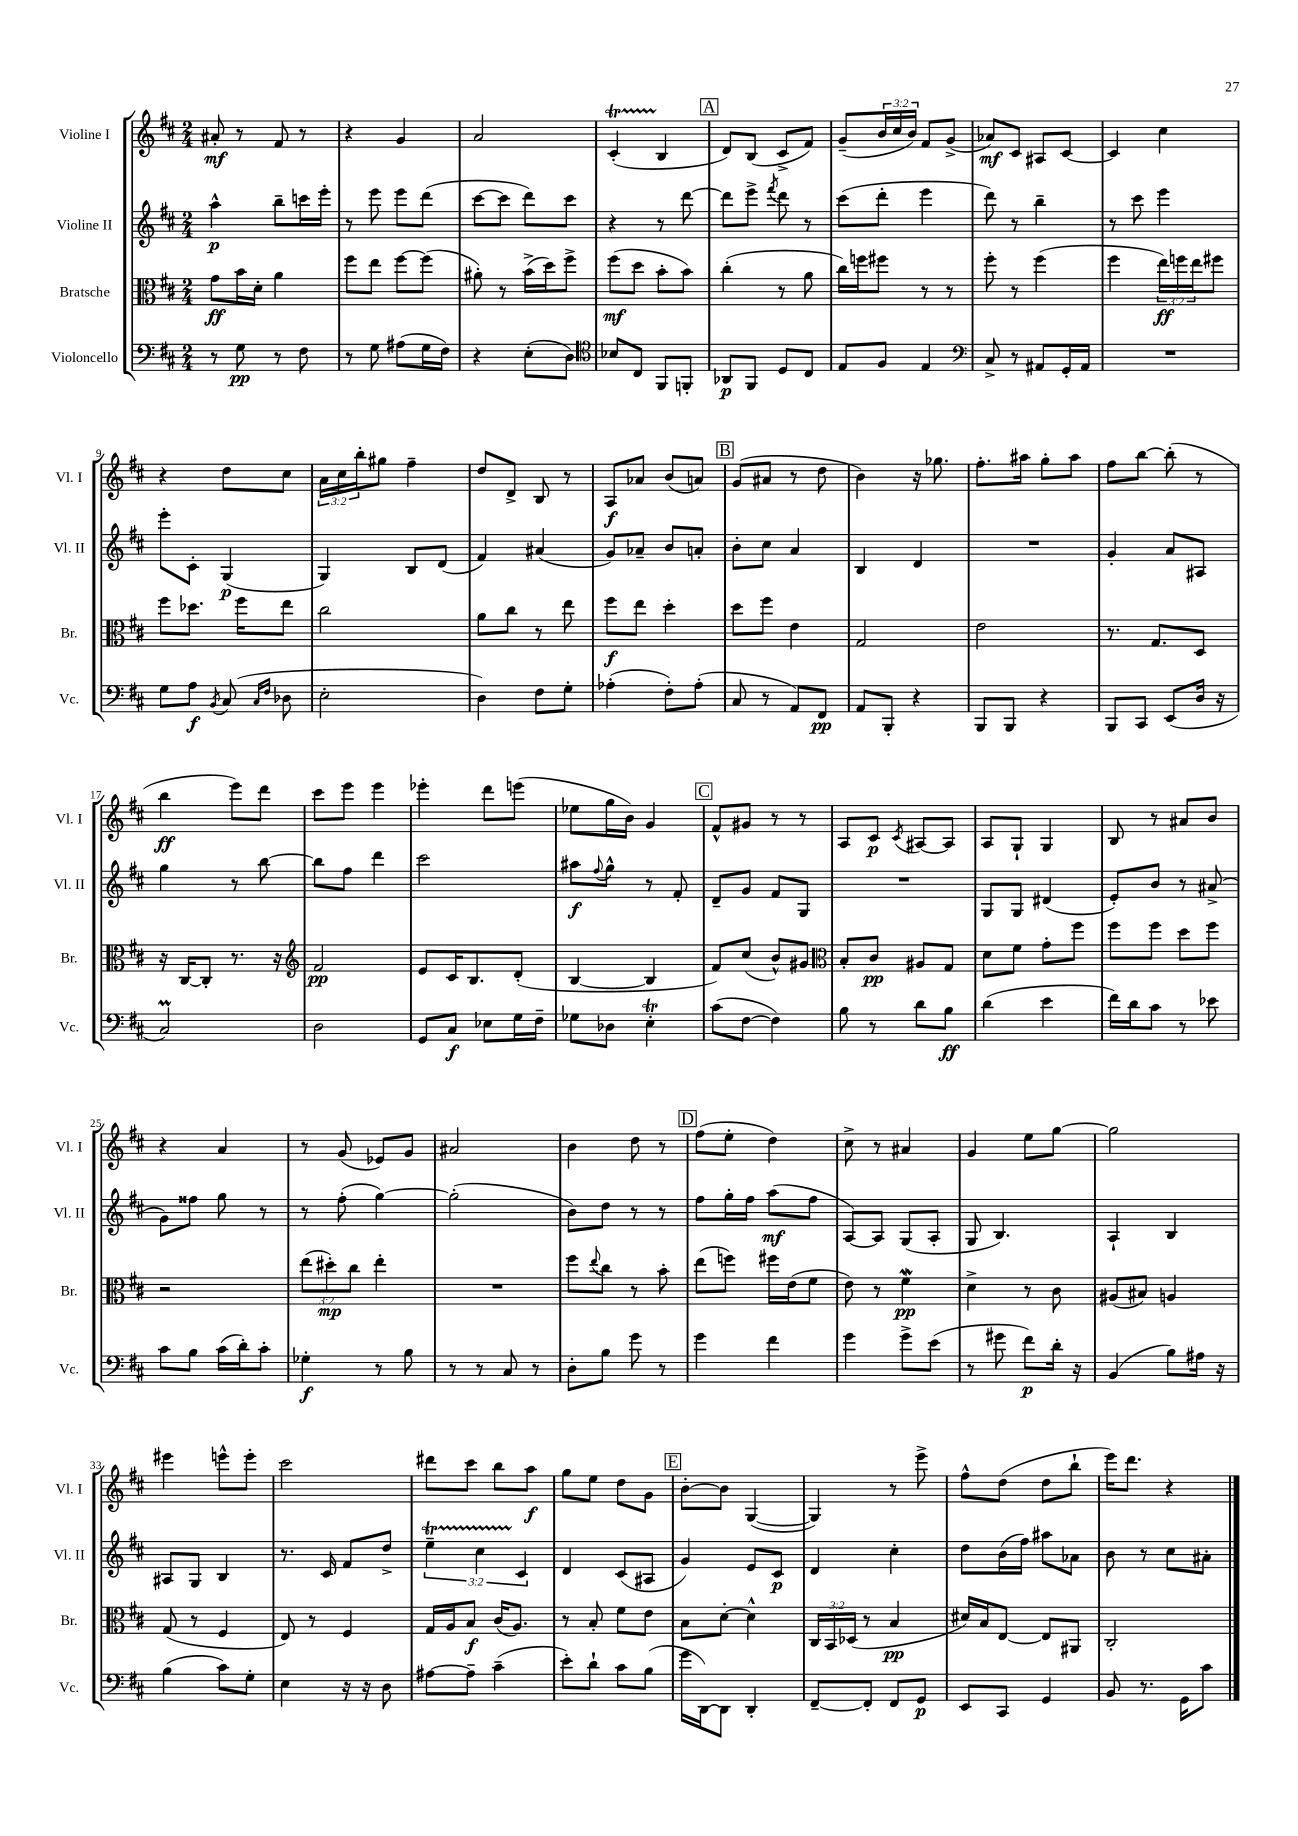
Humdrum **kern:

**kern	**kern	**kern	**kern
*staff4	*staff3	*staff2	*staff1
*clefF4	*clefC3	*clefG2	*clefG2
*k[f#c#]	*k[f#c#]	*k[f#c#]	*k[f#c#]
*M2/4	*M2/4	*M2/4	*M2/4
8r	8g	4aa^^	8a#'
8G	16b	.	8r
.	16d'	.	.
8r	4a	8bb~	8f#
8F#	.	16ccc	8r
.	.	16eee'	.
=	=	=	=
8r	8ff#	8r	4r
8G	8ee	8eee	.
(8A#	[8ff#	8eee	4g
16G	(8ff#]	(8ddd	.
16F#)	.	.	.
=	=	=	=
4r	8a#')	[8ccc#	2a
.	8r	8ccc#]	.
(8E'	(16b^	8ddd)	.
.	16dd)	.	.
8D)	8ff#^	8ccc#	.
=	=	=	=
*clefC4	*	*	*
8B-	(8ff#	4r	(4c#'
8C#	8dd	.	.
8FF#	8b'	8r	4B
8FF'	8b)	[8ddd	.
=	=	=	=
8AA-	(4cc#'	8ddd]	8d)
8FF#	.	8eee^	(8B
.	.	8qfff#	.
8D	8r	8ddd	8c#^
8C#	8a	8r	8f#)
=	=	=	=
8E	16cc#)	(8ccc#	(8g~
.	16ff	.	.
8F#	8ff#	8ddd'	24b
.	.	.	24cc#
.	.	.	24b)
4E	8r	4eee	8f#
.	8r	.	(8g^
=	=	=	=
*clefF4	*	*	*
8C#^	8ff#'	8ddd)	8a-)
8r	8r	8r	8c#
8AA#	(4ff#	4bb~	8A#
16GG'	.	.	[8c#
16AA#	.	.	.
=	=	=	=
2r	4ff#	8r	4c#]
.	.	8ccc#	.
.	24ee)	4eee	4cc#
.	24ff	.	.
.	24ee	.	.
.	8ff#	.	.
=	=	=	=
8G	8ff#	8eee'	4r
8A	8.dd-	8c#'	.
8qBB	.	.	.
(8C#	.	(4G	8dd
.	16ff#	.	.
16qqC#	.	.	.
16qqF#	.	.	.
8D-	8ee	.	8cc#
=	=	=	=
2E'	2cc#	4G)	24a
.	.	.	24cc#
.	.	.	24bb'
.	.	.	8gg#
.	.	8B	4ff#~
.	.	(8d	.
=	=	=	=
4D)	8a	4f#)	8dd
.	8cc#	.	8d^
8F#	8r	(4a#	8B
8G'	8ee	.	8r
=	=	=	=
(4A-'	8ff#	8g)	8A
.	8ee	8a-~	8a-
8F#')	4dd'	8b	(8b
(8A-'	.	8a'	8a)
=	=	=	=
8C#	8dd	8b'	(8g
8r	8ff#	8cc#	8a#
8AA)	4e	4a	8r
8FF#	.	.	8dd
=	=	=	=
8AA	2G	4B	4b)
8BBB'	.	.	.
4r	.	4d	16r
.	.	.	8.gg-
=	=	=	=
8BBB	2e	2r	8.ff#'
8BBB	.	.	.
.	.	.	16aa#
4r	.	.	8gg'
.	.	.	8aa#
=	=	=	=
8BBB	8.r	4g'	8ff#
8CC#	.	.	[8bb
.	8.G	.	.
(8EE	.	8a	(8bb']
16D	8D	8A#	8r
16r	.	.	.
=	=	=	=
2C#)	16r	4gg	4bb
.	[16C#	.	.
.	8C#']	.	.
.	8.r	8r	8eee)
.	.	[8bb	8ddd
.	16r	.	.
=	=	=	=
*	*clefG2	*	*
2D	2f#	8bb]	8ccc#
.	.	8ff#	8eee
.	.	4ddd	4eee
=	=	=	=
8GG	8e	2ccc#	4eee-'
8C#	16c#	.	.
.	8.B	.	.
8E-	.	.	8ddd
16G	(8d'	.	(8eee
16F#~	.	.	.
=	=	=	=
8G-	[4B	8aa#	8ee-
.	.	8qqff#	.
8D-	.	8gg^^	16gg
.	.	.	16b)
4E'	4B]	8r	4g
.	.	8f#'	.
=	=	=	=
(8c#	8f#)	8d~	8f#^^
[8F#	(8cc#	8g	8g#
4F#])	8b^^)	8f#	8r
.	8g#	8G	8r
=	=	=	=
*	*clefC3	*	*
8B	8B'	2r	8A
8r	8c#	.	8c#
.	.	.	8qc#
8d	8A#	.	[8A#
8B	8G	.	8A#]
=	=	=	=
(4d	8d	8G	8A
.	8f#	8G	8G`
4e	8g'	(4d#	4G
.	8ff#	.	.
=	=	=	=
16f#)	8ff#	8e')	8B
16d	.	.	.
8c#	8ff#	8b	8r
8r	8dd	8r	8a#
8e-	8ff#	(8a#^	8b
=	=	=	=
8c#	2r	8g)	4r
8B	.	8ff##	.
(16c#	.	8gg	4a
16d')	.	.	.
8c#'	.	8r	.
=	=	=	=
4G-'	(12ee	8r	8r
.	12dd#')	.	.
.	.	(8ff#'	(8g
.	12cc#	.	.
8r	4ee'	[4gg)	8e-)
8B	.	.	8g
=	=	=	=
8r	2r	(2gg']	2a#
8r	.	.	.
8C#	.	.	.
8r	.	.	.
=	=	=	=
8D'	8ff#	8b)	4b
.	8qqee	.	.
8B	8cc#	8dd	.
8g	8r	8r	8dd
8r	8b'	8r	8r
=	=	=	=
4g	(8ee	8ff#	(8ff#
.	8ff)	16gg'	8ee'
.	.	16ff#	.
4f#	16ff#	(8aa	4dd)
.	(16e	.	.
.	8f#	8ff#	.
=	=	=	=
4g	8e)	[8A)	8cc#^
.	8r	8A]	8r
8g^	4f#	(8G	4a#
(8e	.	8A'	.
=	=	=	=
8r	4d^	8G	4g
8g#	.	4.B)	.
8f#)	8r	.	8ee
16d'	8c#	.	[8gg
16r	.	.	.
=	=	=	=
(4BB	(8A#	4A`	2gg]
.	8B#)	.	.
8B)	4A	4B	.
16A#	.	.	.
16r	.	.	.
=	=	=	=
(4B	(8G	8A#	4eee#
.	8r	8G	.
8c#)	4F#	4B	8eee^^
8G'	.	.	8eee'
=	=	=	=
4E	8E)	8.r	2ccc#
.	8r	.	.
.	.	16c#	.
16r	4F#	8f#	.
16r	.	.	.
8D	.	8dd^	.
=	=	=	=
[8A#	16G	6ee~	8ddd#
.	16A	.	.
8A#~]	8B	.	8ccc#
.	.	6cc#	.
(4c#~	(16c#	.	8bb
.	8.A)	.	.
.	.	6c#	.
.	.	.	8aa
=	=	=	=
8e')	8r	4d	8gg
8d`	8B'	.	8ee
8c#	8f#	(8c#	8dd
(8B	8e	8A#	8g
=	=	=	=
16g	8B	4g)	[8b'
[16DD)	.	.	.
8DD]	[8d'	.	8b]
4DD'	4d^^]	8e	([4G
.	.	8c#	.
=	=	=	=
[8FF#~	24C#	4d	4G])
.	24BB	.	.
.	(24D-	.	.
8FF#']	8r	.	.
8FF#	4B	4cc#'	8r
8GG	.	.	8eee^
=	=	=	=
8EE	16d#)	8dd	8ff#^^
.	16B	.	.
8CC#	[8E	(16b	(8dd
.	.	16ff#)	.
4GG	8E]	8aa#	8dd
.	8AA#	8a-	8bb`
=	=	=	=
8BB	2C#'	8b	16eee)
.	.	.	8.ddd
8.r	.	8r	.
.	.	8cc#	4r
16GG	.	.	.
8c#	.	8a#'	.
==	==	==	==
*-	*-	*-	*-
